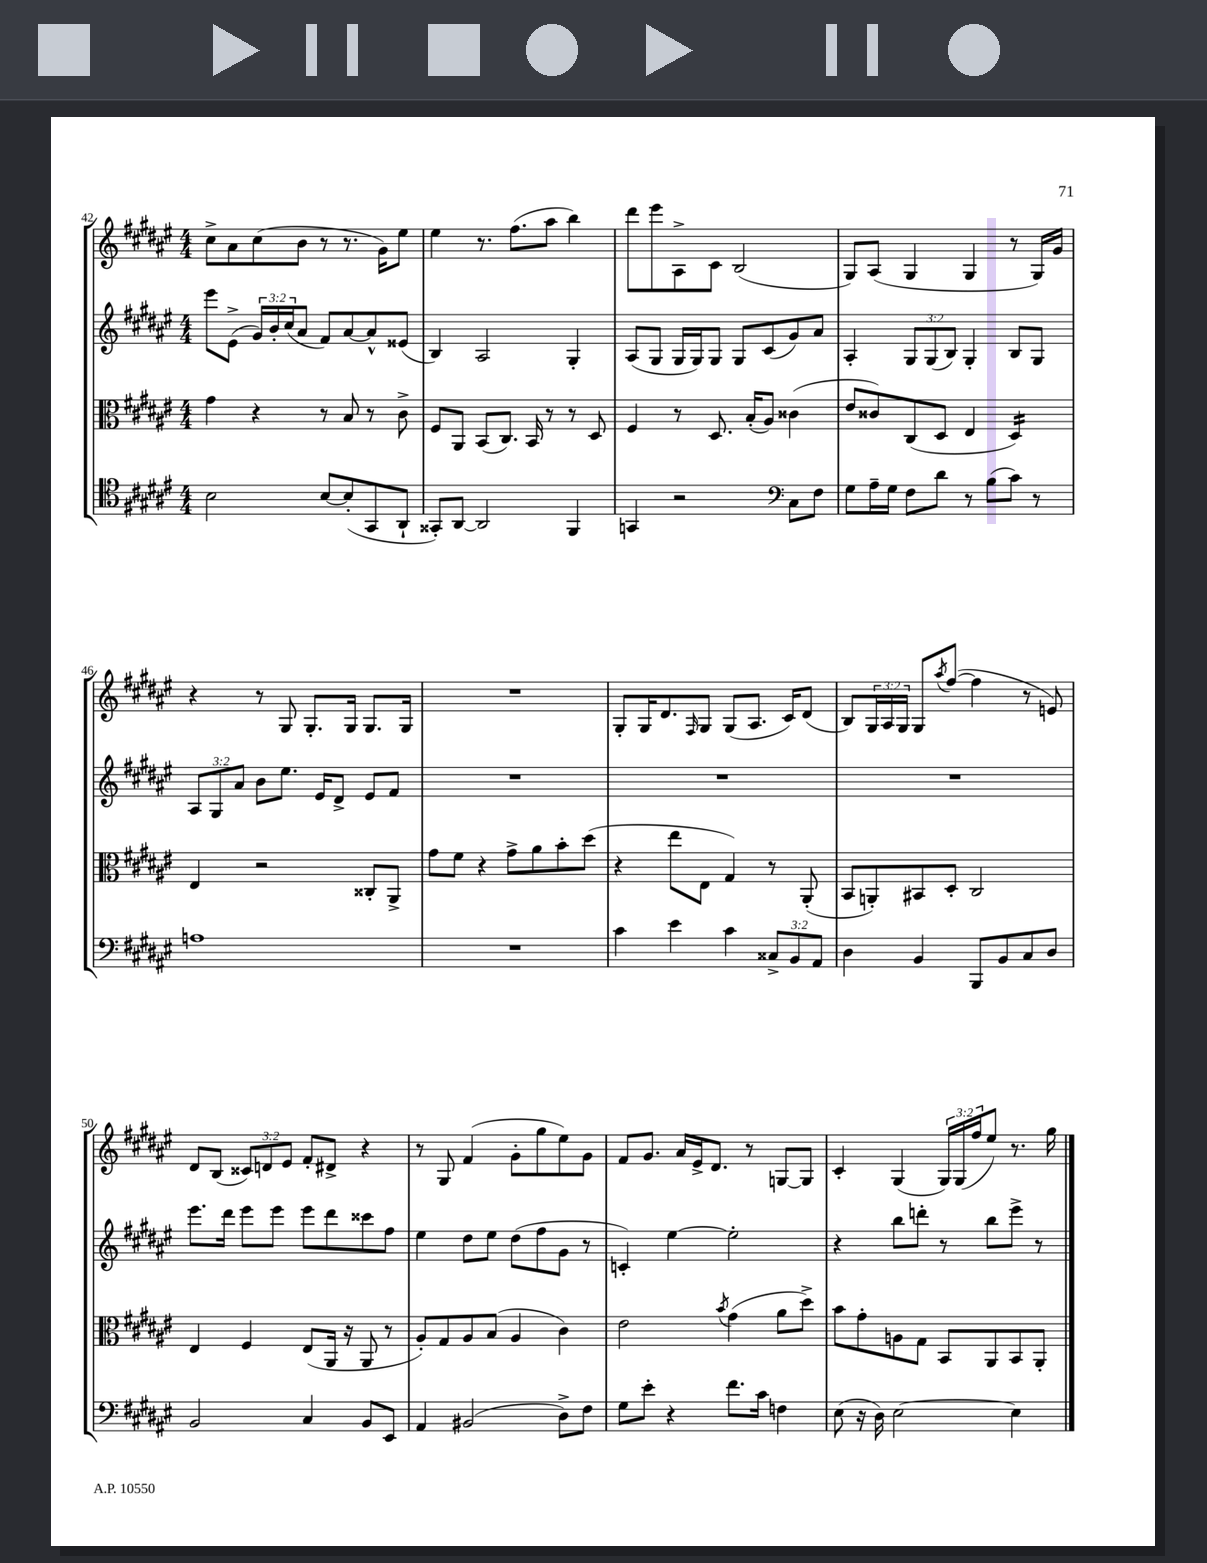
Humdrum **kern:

**kern	**kern	**kern	**kern
*staff4	*staff3	*staff2	*staff1
*clefC4	*clefC3	*clefG2	*clefG2
*k[f#c#g#d#a#e#]	*k[f#c#g#d#a#e#]	*k[f#c#g#d#a#e#]	*k[f#c#g#d#a#e#]
*M4/4	*M4/4	*M4/4	*M4/4
2B	4g#	8eee#	8cc#^
.	.	(8e#^	8a#
.	4r	24g#)	(8cc#
.	.	24b'	.
.	.	(24cc#	.
.	.	8a#	8b
[8B	8r	8f#)	8r
(8B']	8B	[8a#	8.r
8GG#	8r	8a#^^]	.
.	.	.	16g#)
8AA#`	8c#^	(8e##	8ee#
=	=	=	=
8GG##')	8F#	4B)	4ee#
[8AA#	8AA#	.	.
2AA#]	(8BB	2A#	8.r
.	8.C#)	.	.
.	.	.	(8.ff#
.	16BB	.	.
.	8r	.	8aa#
4FF#	8r	4G#'	4bb)
.	8D#	.	.
=	=	=	=
4GG	4F#	(8A#	8ddd#
.	.	8G#	8eee#
2r	8r	16G#	8A#^
.	.	16G#)	.
.	8.D#	8G#	8c#
.	.	8G#	(2B
.	(16B'	.	.
.	8A#)	(8c#	.
*clefF4	*	*	*
8C#	(4c##	8g#)	.
8F#	.	8a#	.
=	=	=	=
8G#	8e#	4A#'	8G#)
16A#~	8c##)	.	(8A#
16G#	.	.	.
8F#	(8C#	12G#	4G#
.	.	(12G#	.
8d#	8D#	.	.
.	.	12B)	.
8r	4E#	4G#'	4G#
(8B	.	.	.
8c#)	4D#)	8B	8r
8r	.	8G#	16G#)
.	.	.	16g#
=	=	=	=
1A	4E#	12A#	4r
.	.	12G#	.
.	.	12a#	.
.	2r	8b	8r
.	.	8.ee#	8G#
.	.	.	8.G#'
.	.	16e#	.
.	.	8d#^	.
.	.	.	16G#
.	8C##'	8e#	8.G#
.	8AA#^	8f#	.
.	.	.	16G#
=	=	=	=
1r	8g#	1r	1r
.	8f#	.	.
.	4r	.	.
.	8g#^	.	.
.	8a#	.	.
.	8b'	.	.
.	(8dd#	.	.
=	=	=	=
4c#	4r	1r	8G#'
.	.	.	16G#
.	.	.	8.d#
4e#	8ee#	.	.
.	.	.	16qqF#
.	8E#	.	8G#
4c#	4G#)	.	(8G#
.	.	.	8.A#
12C##^	8r	.	.
.	.	.	16c#)
12BB	.	.	.
.	(8AA#'	.	(8d#
12AA#	.	.	.
=	=	=	=
4D#	8BB	1r	8B)
.	8AA')	.	24G#
.	.	.	24A#
.	.	.	24G#
4BB	8BB#	.	8G#
.	.	.	8qaa#
.	8D#'	.	([8ff#
8BBB	2C#	.	4ff#]
8BB	.	.	.
8C#	.	.	8r
8D#	.	.	8e)
=	=	=	=
2BB	4E#	8.eee#	8d#
.	.	.	(8B
.	.	16ddd#	.
.	4F#	8eee#	12c##)
.	.	.	12d
.	.	8eee#	.
.	.	.	12e#
4C#	(8E#	8eee#	8f#'
.	16AA#	8ddd#	8d#^
.	16r	.	.
8BB	8AA#	8ccc##	4r
8EE#	8r	8ff#	.
=	=	=	=
4AA#	8A#')	4ee#	8r
.	8G#	.	8G#
(2BB#	8A#	8dd#	(4f#
.	(8B	8ee#	.
.	4A#	(8dd#	8g#'
.	.	8ff#	8gg#
8D#^)	4c#)	8g#	8ee#)
8F#	.	8r	8g#
=	=	=	=
8G#	2e#	4c')	8f#
8e#'	.	.	8.g#
4r	.	[4ee#	.
.	.	.	16a#
.	.	.	16e#^
.	.	.	8.d#
.	8qb	.	.
8.f#	(4g#	2ee#']	.
.	.	.	8r
16c#	.	.	.
4F	8a#	.	[8G
.	8dd#^)	.	8G]
=	=	=	=
(8E#	8b	4r	4c#'
16r	8g#'	.	.
16D#)	.	.	.
[2E#	8A	8bb	(4G#
.	8G#	8ddd'	.
.	8BB	8r	24G#)
.	.	.	(24G#
.	.	.	24ff#
.	8AA#	8bb	8ee#)
4E#]	8BB	8eee#^	8.r
.	8AA#'	8r	.
.	.	.	16gg#
==	==	==	==
*-	*-	*-	*-
